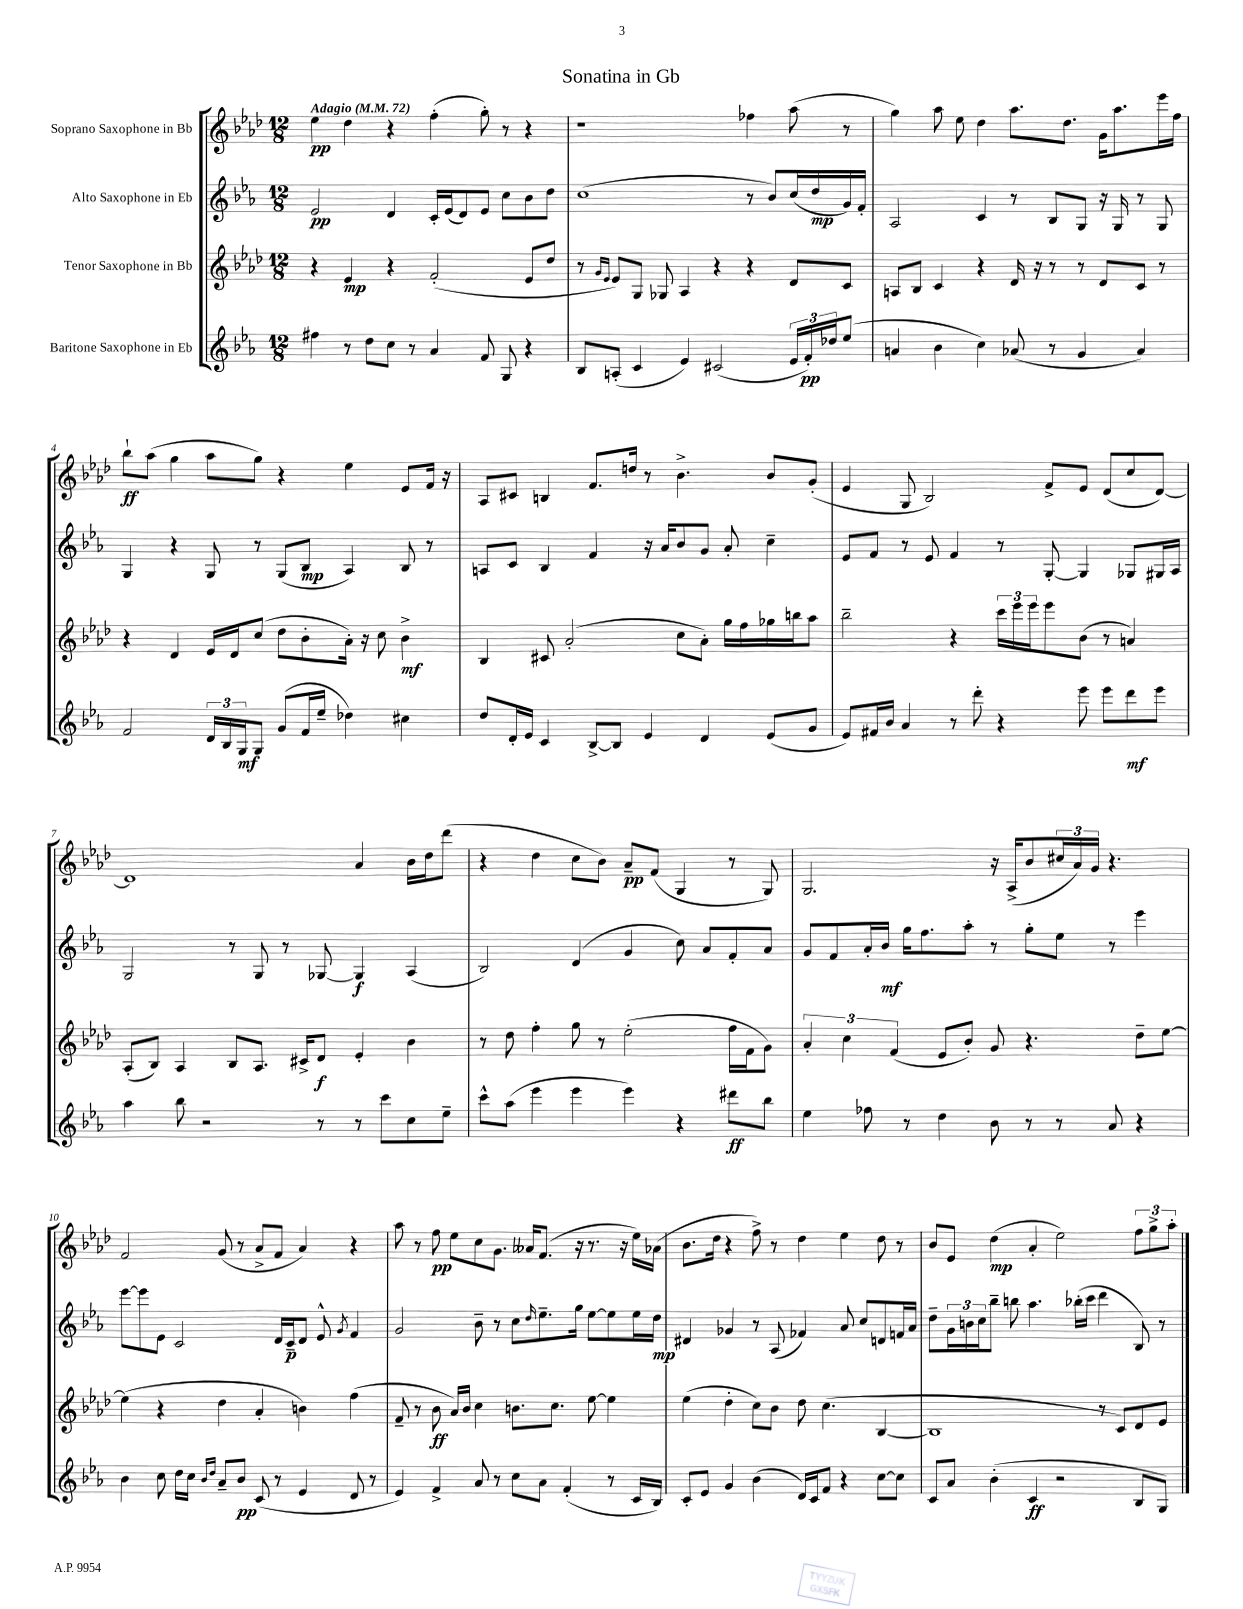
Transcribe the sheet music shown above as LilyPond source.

\header { title = "Sonatina in Gb" }
<<
\new StaffGroup <<
\new Staff = "s0" \with { instrumentName = "Soprano Saxophone in Bb" } {
    \clef treble \key aes \major \numericTimeSignature \time 12/8 \tempo "Adagio" 4 = 72
    ees''4\pp des''4 r4 f''4-.( g''8-.) r8 r4 |
    r1 fes''4 aes''8( r8 |
    g''4) aes''8 ees''8 des''4 aes''8. des''8. g'16 aes''8. ees'''16 f''16 |
    bes''8-!\ff aes''8( g''4 aes''8 g''8) r4 ees''4 ees'8 f'16 r16 |
    aes8 cis'8 b4 f'8. d''16 r8 bes'4.-> bes'8 g'8-.( |
    ees'4 g8 bes2) f'8-> ees'8 des'8( c''8 des'8~) |
    des'1 aes'4 bes'16 des''16 des'''8( |
    r4 des''4 c''8 bes'8) aes'8--\pp f'8( g4 r8 g8) |
    g2. r16 aes16->( bes'8 \tuplet 3/2 { cis''16 aes'16) g'16 } r4. |
    f'2 g'8( r8 aes'8-> f'8 aes'4) r4 |
    aes''8 r8 f''8\pp ees''8 c''8 g'8. aeses'16 f'8.( r16 r8. r16 ees''16) aes'16( |
    bes'8. des''16 r4 f''8->) r8 des''4 ees''4 des''8 r8 |
    bes'8 ees'8 des''4\mp( aes'4-. ees''2) \tuplet 3/2 { f''8 g''8-> aes''8-. } \bar "|." |
}
\new Staff = "s1" \with { instrumentName = "Alto Saxophone in Eb" } {
    \clef treble \key ees \major \numericTimeSignature \time 12/8
    ees'2\pp d'4 c'16-. ees'16( d'8) ees'8 c''8 bes'8 d''8 |
    c''1( r8 bes'8) c''16( d''16\mp g'16) f'16-. |
    aes2 c'4 r8 bes8 g8 r16 g16 r8 g8 |
    g4 r4 g8 r8 g8( bes8\mp aes4) bes8 r8 |
    a8 c'8 bes4 f'4 r16 aes'16 bes'8 g'8 aes'8-. c''4-- |
    ees'8 f'8 r8 ees'8 f'4 r8 g8~-. g4 ges8 gis16 aes16 |
    g2 r8 g8 r8 ges8~ ges4\f aes4( |
    bes2) d'4( g'4 c''8) aes'8 f'8-. aes'8 |
    g'8 f'8 aes'16-. bes'16\mf g''16 f''8. aes''8-. r8 g''8-. ees''8 r8 ees'''4 |
    ees'''8~ ees'''8 ees'8 c'2 d'16 c'16--\p d'8 ees'8-^ \acciaccatura { g'8 } f'4 |
    g'2 bes'8-- r8 c''8 \grace { d''16 } ees''8.-- g''16 ees''8~ ees''8 ees''16 d''16\mp |
    dis'4 ges'4 r8 aes8( fes'4) aes'8 c''8 d'8 f'16 aes'16 |
    d''8-- \tuplet 3/2 { g'16 b'16 c''16 } bes''8-- b''8 aes''4. bes''16-.( c'''16 d'''4 bes8) r8 \bar "|." |
}
\new Staff = "s2" \with { instrumentName = "Tenor Saxophone in Bb" } {
    \clef treble \key aes \major \numericTimeSignature \time 12/8
    r4 ees'4\mp r4 f'2-.( ees'8 des''8 |
    r8 \grace { g'16 ees'16 } ees'8) g8 ges8 aes4 r4 r4 des'8 c'8 |
    a8 bes8 c'4 r4 des'16 r16 r8 r8 des'8 c'8 r8 |
    r4 des'4 ees'16 des'16 c''8( des''8 bes'8-. aes'16-.) r16 c''8 bes'4->\mf |
    bes4 cis'8 aes'2-.( c''8 aes'8-.) g''16 f''16 ges''16 b''16 aes''8 |
    bes''2-- r4 \tuplet 3/2 { c'''16 ees'''16 ees'''16 } ees'''8 bes'8( r8 a'4) |
    aes8-.( bes8) aes4 bes8 aes8. cis'16-> des'8\f ees'4-. bes'4 |
    r8 des''8 f''4-. g''8 r8 ees''2-.( f''16 f'16 g'8) |
    \tuplet 3/2 { aes'4-. c''4 f'4( } ees'8 bes'8-.) g'8 r4. des''8-- ees''8~ |
    ees''4( r4 des''4 aes'4-. b'4) f''4( |
    f'8-- r8 bes'8\ff aes'16) bes'16 c''4 b'8. c''8. ees''8~ ees''4 |
    ees''4( des''4-. c''8) bes'8 des''8 c''4.( bes4~ |
    bes1 r8 c'8) des'8 ees'8 \bar "|." |
}
\new Staff = "s3" \with { instrumentName = "Baritone Saxophone in Eb" } {
    \clef treble \key ees \major \numericTimeSignature \time 12/8
    fis''4 r8 d''8 c''8 r8 aes'4 f'8 g8 r4 |
    bes8 a8-.( c'4 ees'4) cis'2( \tuplet 3/2 { ees'16 f'16-.\pp) des''16 } ees''8( |
    a'4 bes'4 c''4) aes'8( r8 g'4 aes'4) |
    f'2 \tuplet 3/2 { d'16 bes16 g16\mf } g8 g'8( f'16 ees''16-- des''4) cis''4 |
    d''8 d'16-. ees'16 c'4 bes8~-> bes8 ees'4 d'4 ees'8( g'8 |
    ees'8) fis'16 bes'16 aes'4 r8 d'''8-. r4 ees'''8 ees'''8 d'''8\mf ees'''8 |
    aes''4 bes''8 r2 r8 r8 c'''8 c''8 ees''8-- |
    c'''8-^ aes''8( ees'''4 ees'''4 ees'''4) r4 dis'''8\ff bes''8 |
    ees''4 fes''8 r8 d''4 bes'8 r8 r8 aes'8 r4 |
    bes'4 c''8 d''16 c''16 \grace { bes'16 d''16 } aes'8-- bes'8\pp c'8( r8 ees'4 d'8 r8 |
    ees'4) f'4-> aes'8 r8 c''8 aes'8 f'4-.( r8 c'16 bes16) |
    c'8-. ees'8 g'4 bes'4( d'16) c'16 f'8 r4 c''8~ c''8 |
    c'8 aes'8 bes'4-.( c'4\ff r2 bes8 g8) \bar "|." |
}
>>
>>
